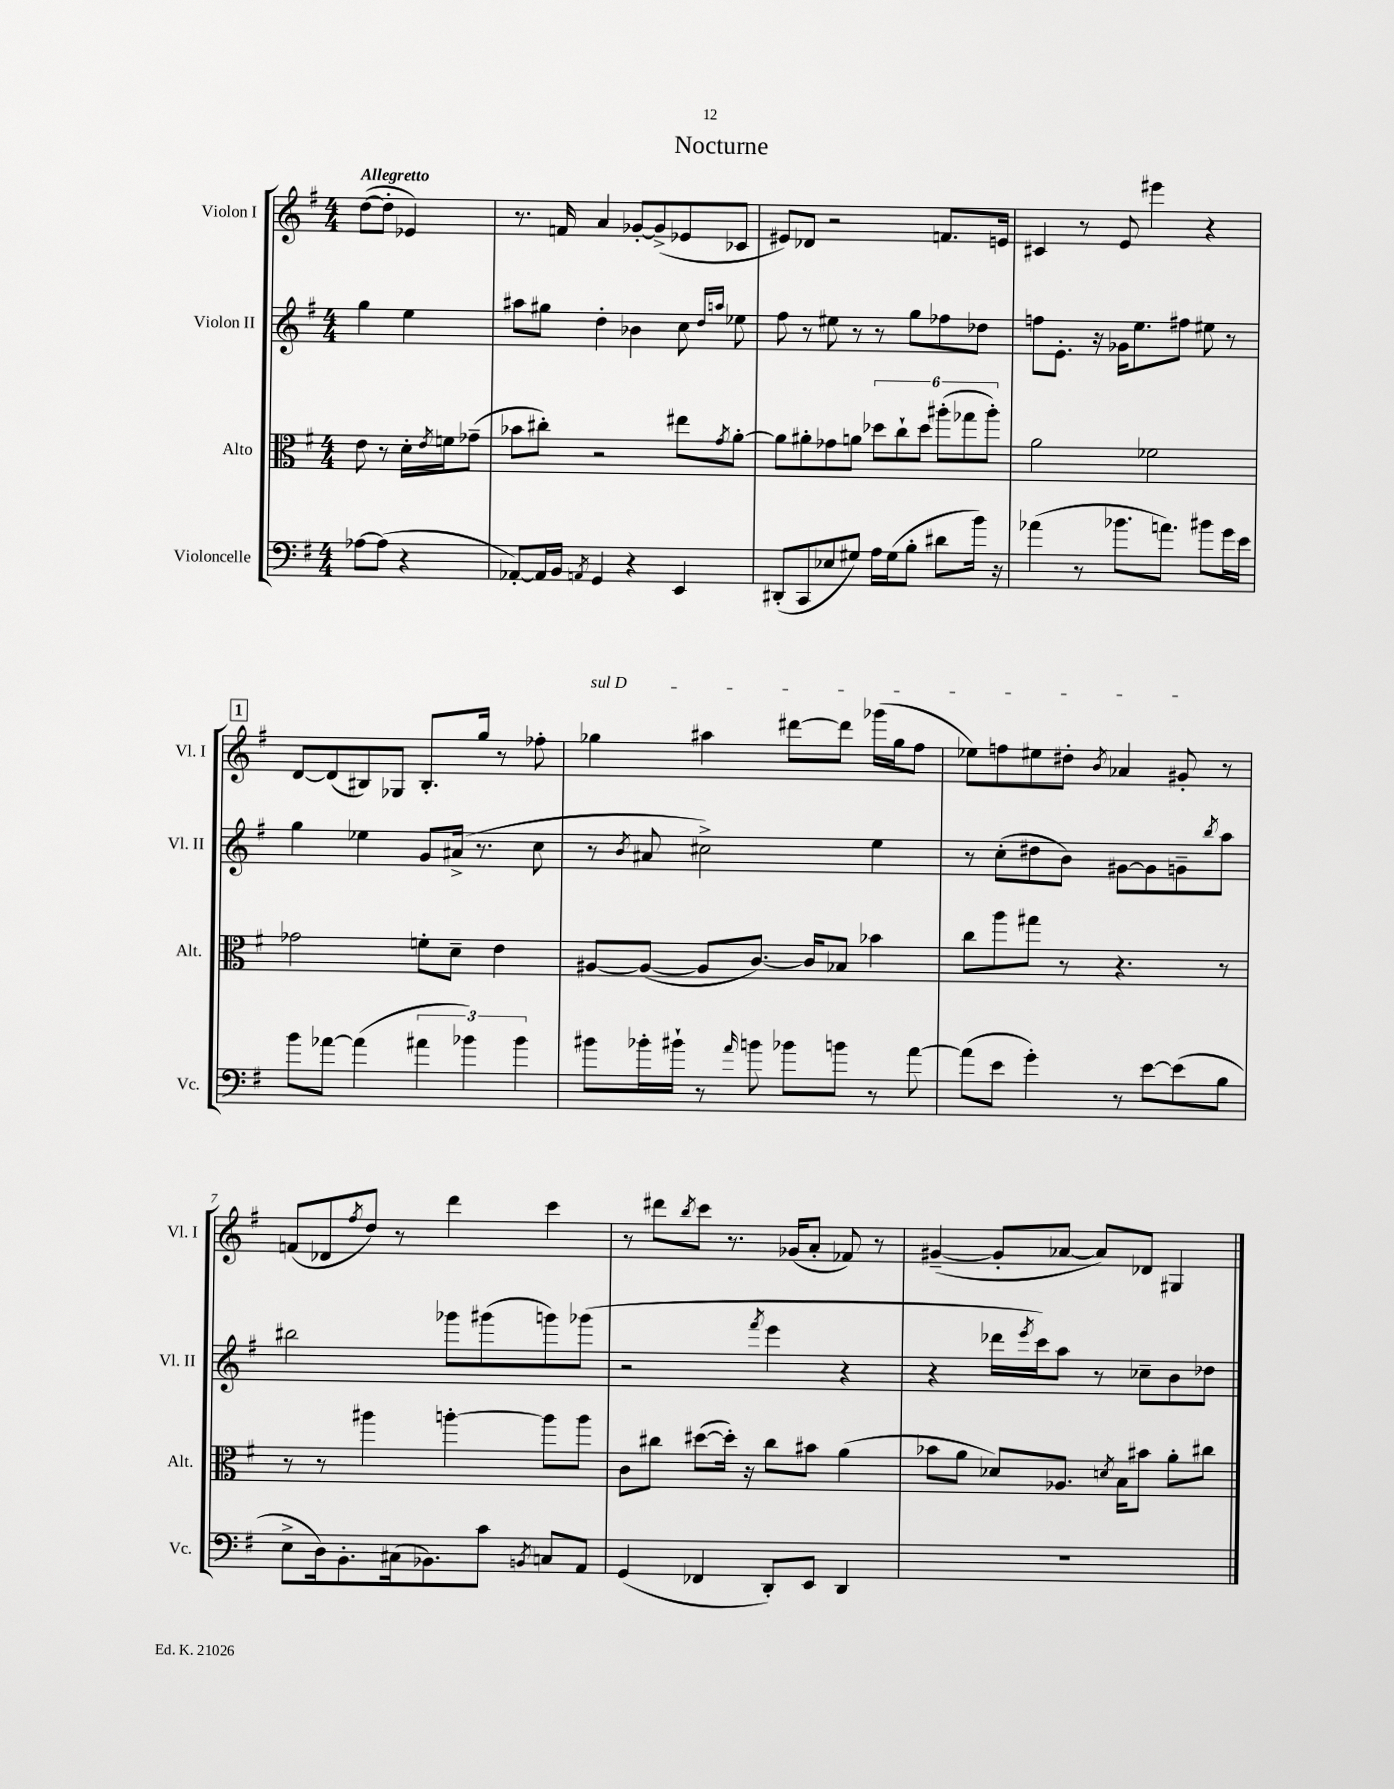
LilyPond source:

\header { title = "Nocturne" }
<<
\new StaffGroup <<
\new Staff = "s0" \with { instrumentName = "Violon I" shortInstrumentName = "Vl. I" } {
    \clef treble \key g \major \numericTimeSignature \time 4/4 \partial 2 \tempo "Allegretto"
    d''8~( d''8-. ees'4) |
    r8. f'16 a'4 ges'8~-. ges'8->( ees'8 ces'8 |
    eis'8) des'8 r2 f'8. e'16 |
    cis'4 r8 e'8 eis'''4 r4 |
    \mark \markup { \box "1" } d'8~ d'8( bis8) ges8 bis8.-. g''16 r8 fes''8-. |
    \once \override TextSpanner.bound-details.left.text = \markup { \italic "sul D" } ges''4\startTextSpan ais''4 dis'''8~ dis'''8 ges'''16( ges''16 fis''8 |
    ees''8) f''8 eis''8 dis''8-. \acciaccatura { b'8 } aes'4 gis'8-.\stopTextSpan r8 |
    f'8( des'8 \acciaccatura { fis''8 } d''8) r8 d'''4 c'''4 |
    r8 dis'''8 \acciaccatura { b''8 } c'''8 r8. ges'16( a'8-. fes'8) r8 |
    gis'4~--( gis'8-. aes'8~ aes'8) des'8 gis4 \bar "|." |
}
\new Staff = "s1" \with { instrumentName = "Violon II" shortInstrumentName = "Vl. II" } {
    \clef treble \key g \major \numericTimeSignature \time 4/4 \partial 2
    g''4 e''4 |
    ais''8 gis''8 d''4-. bes'4 c''8 \grace { d''16 a''16 } ees''8 |
    fis''8 r8 eis''8 r8 r8 g''8 fes''8 des''8 |
    f''8 e'8.-. r16 ges'16 e''8. fis''8 eis''8 r8 |
    \mark \markup { \box "1" } g''4 ees''4 g'8 ais'16->( r8. c''8 |
    r8 \acciaccatura { b'8 } ais'8 cis''2->) e''4 |
    r8 c''8-.( dis''8 b'8) gis'8~ gis'8 g'8-- \acciaccatura { b''8 } a''8 |
    bis''2 ges'''8 gis'''8( g'''8) ges'''8( |
    r2 \acciaccatura { fis'''8 } e'''4 r4 |
    r4 des'''16 \acciaccatura { e'''8 } c'''16) a''8 r8 ces''8-- b'8 des''8 \bar "|." |
}
\new Staff = "s2" \with { instrumentName = "Alto" shortInstrumentName = "Alt." } {
    \clef alto \key g \major \numericTimeSignature \time 4/4 \partial 2
    e'8 r8 d'16-. \acciaccatura { e'8 } f'16 ges'8--( |
    bes'8 cis''8-.) r2 eis''8 \acciaccatura { g'8 } a'8~-. |
    a'8 ais'8-. ges'8 a'8 \tuplet 6/4 { des''8 c''8-! des''8 ais''8-.( ges''8 ais''8-.) } |
    a'2 fes'2 |
    \mark \markup { \box "1" } ges'2 f'8-. d'8-- e'4 |
    ais8~ ais8~( ais8 c'8.~) c'16 bes8 bes'4 |
    c''8 a''8 gis''8 r8 r4. r8 |
    r8 r8 ais''4 a''4~-. a''8 a''8 |
    c'8 cis''8 dis''8~( dis''16-.) r16 cis''8 bis'8 a'4( |
    bes'8 a'8 des'8) aes8. \acciaccatura { d'8 } b16 bis'8 a'8-. cis''8 \bar "|." |
}
\new Staff = "s3" \with { instrumentName = "Violoncelle" shortInstrumentName = "Vc." } {
    \clef bass \key g \major \numericTimeSignature \time 4/4 \partial 2
    aes8~ aes8( r4 |
    aes,8~-.) aes,16 b,16 \acciaccatura { a,8 } g,4 r4 e,4 |
    dis,8-.( c,8 ees8 gis8) a16 gis16( b8-. dis'8 b'16) r16 |
    aes'4( r8 bes'8. a'8.) bis'8 g'16 e'16 |
    \mark \markup { \box "1" } b'8 aes'8~ aes'4( \tuplet 3/2 { ais'4 bes'4) bes'4 } |
    bis'8 bes'16-. bis'16-! r8 \grace { a'16 } b'8 bes'8 b'8 r8 a'8~ |
    a'8( e'8 g'4-.) r8 e'8~ e'8( b8 |
    e8-> d16) b,8.-. cis16( bes,8.) c'8 \acciaccatura { b,8 } c8 a,8 |
    g,4( fes,4 d,8-.) e,8 d,4 |
    R1 \bar "|." |
}
>>
>>
